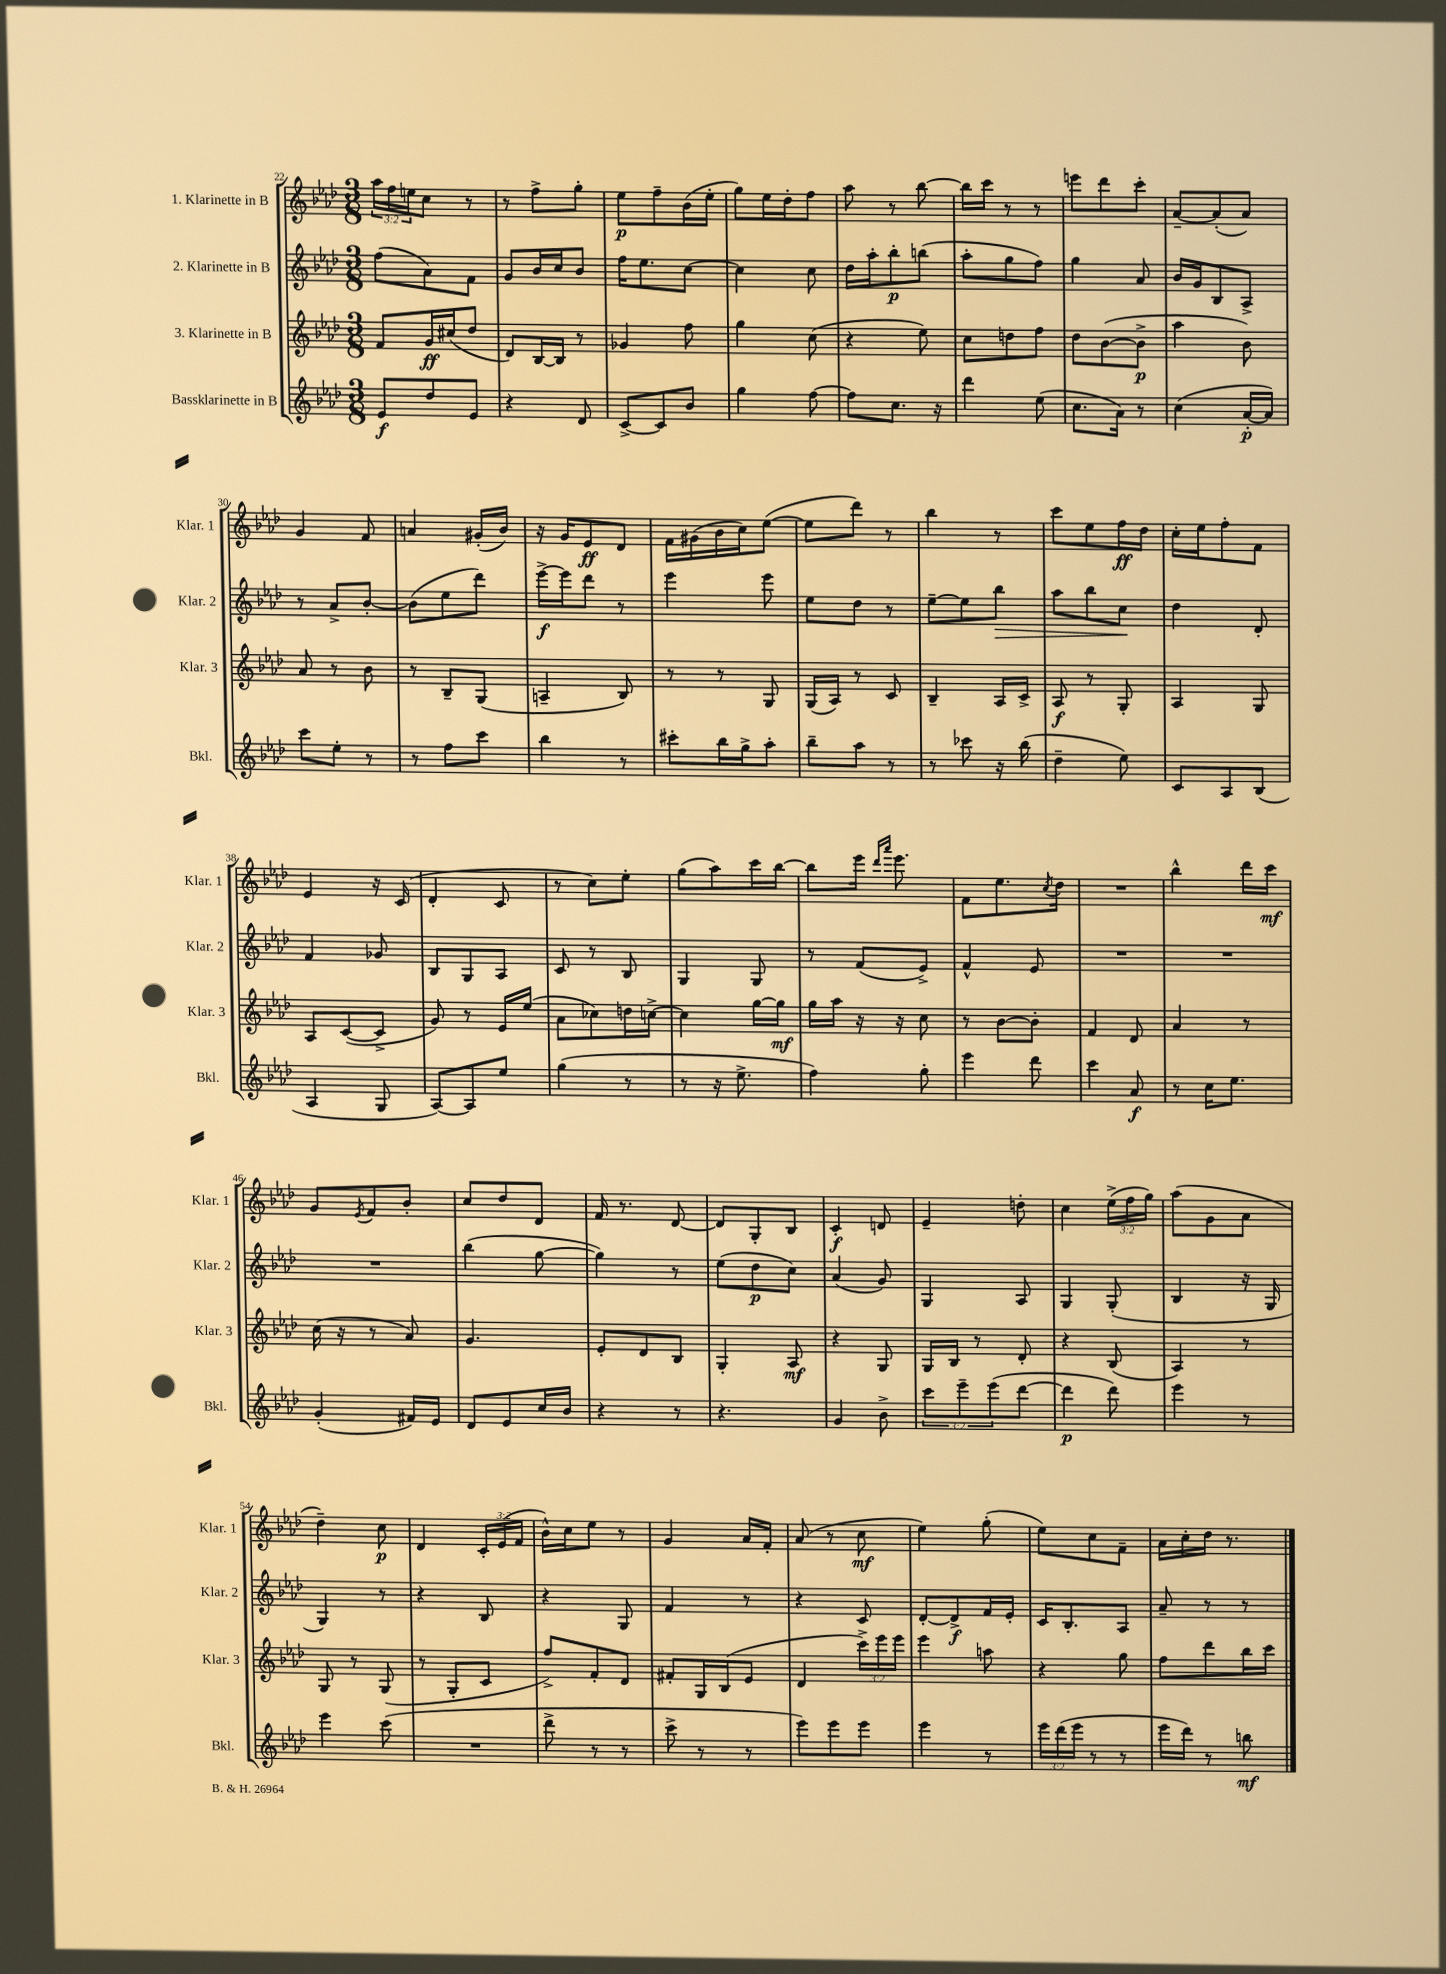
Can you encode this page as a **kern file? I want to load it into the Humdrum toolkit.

**kern	**dynam	**kern	**dynam	**kern	**dynam	**kern	**dynam
*part4	*part4	*part3	*part3	*part2	*part2	*part1	*part1
*staff4	*staff4	*staff3	*staff3	*staff2	*staff2	*staff1	*staff1
*I"Bassklarinette in B	*	*I"3. Klarinette in B	*	*I"2. Klarinette in B	*	*I"1. Klarinette in B	*
*I'Bkl.	*	*I'Klar. 3	*	*I'Klar. 2	*	*I'Klar. 1	*
*clefG2	*	*clefG2	*	*clefG2	*	*clefG2	*
*k[b-e-a-d-]	*	*k[b-e-a-d-]	*	*k[b-e-a-d-]	*	*k[b-e-a-d-]	*
*M3/8	*	*M3/8	*	*M3/8	*	*M3/8	*
=22	=22	=22	=22	=22	=22	=22	=22
8e-/L	f	8f/L	.	(8ff\L	.	24aa-\LL	.
.	.	.	.	.	.	24ff\	.
.	.	.	.	.	.	24een\J	.
8dd-/	.	16g/L	ff	8a-\)	.	8cc\J	.
.	.	(16cc#X/J	.	.	.	.	.
8e-/J	.	8dd-/J	.	8f\J	.	8r	.
=23	=23	=23	=23	=23	=23	=23	=23
4r	.	8d-/L)	.	8g/L	.	8r	.
.	.	[16B-/L	.	16b-/L	.	8ff^\L	.
.	.	16B-/JJ]	.	16cc/J	.	.	.
8d-/	.	8r	.	8b-/J	.	8gg'\J	.
=24	=24	=24	=24	=24	=24	=24	=24
[8c^/L	.	4g-X/	.	16ff\KL	.	8ee-\L	p
.	.	.	.	8.ee-\	.	.	.
8c/]	.	.	.	.	.	8ff~\	.
8b-/J	.	8ff\	.	[8cc\J	.	(16b-\L	.
.	.	.	.	.	.	16ee-'\JJ	.
=25	=25	=25	=25	=25	=25	=25	=25
4gg\	.	4gg\	.	4cc\]	.	8gg\L)	.
.	.	.	.	.	.	16ee-\L	.
.	.	.	.	.	.	16dd-'\J	.
[8ff\	.	(8cc\	.	8cc\	.	8ff\J	.
=26	=26	=26	=26	=26	=26	=26	=26
8ff\L]	.	4r	.	16dd-\LL	.	8aa-\	.
.	.	.	.	16aa-'\J	.	.	.
8.cc\J	.	.	.	8bb-'\	p	8r	.
.	.	8ee-\)	.	(8bbn\J	.	[8bb-\	.
16r	.	.	.	.	.	.	.
=27	=27	=27	=27	=27	=27	=27	=27
4ddd-\	.	8cc\L	.	8aa-'\L	.	16bb-\LL]	.
.	.	.	.	.	.	16ccc\JJ	.
.	.	8ddn\	.	8gg\	.	8r	.
(8ee-\	.	8ff\J	.	8ff\J)	.	8r	.
=28	=28	=28	=28	=28	=28	=28	=28
8.cc\L	.	8dd-\L	.	4gg\	.	8eeen\L	.
.	.	([8b-\	.	.	.	8ddd-\	.
16a-\Jk)	.	.	.	.	.	.	.
8r	.	8b-^\J]	p	8a-/	.	8ccc'\J	.
=29	=29	=29	=29	=29	=29	=29	=29
(4cc\	.	4aa-\	.	16b-/LL	.	[8a-~/L	.
.	.	.	.	16g/J	.	.	.
.	.	.	.	8B-/	.	(8a-'/]	.
[16a-'/LL	p	8b-\)	.	8A-^/J	.	8a-/J)	.
16a-/JJ])	.	.	.	.	.	.	.
!!LO:LB:g=z
=30	=30	=30	=30	=30	=30	=30	=30
8ccc\L	.	8a-/	.	8r	.	4g/	.
8ee-'\J	.	8r	.	8a-^/L	.	.	.
8r	.	8b-\	.	[8b-'/J	.	8f/	.
=31	=31	=31	=31	=31	=31	=31	=31
8r	.	8r	.	(8b-\L]	.	4an/	.
8ff\L	.	8B-~/L	.	8ee-\	.	.	.
8ccc\J	.	(8G/J	.	8ddd-\J)	.	(16g#X'/LL	.
.	.	.	.	.	.	16b-/JJ)	.
=32	=32	=32	=32	=32	=32	=32	=32
4bb-\	.	4An~/	.	[16eee-^\LL	f	16r	.
.	.	.	.	16eee-\J]	.	16g/KL	.
.	.	.	.	8ddd-\J	.	8e-/	ff
8r	.	8B-/)	.	8r	.	8d-/J	.
=33	=33	=33	=33	=33	=33	=33	=33
8ccc#X'\L	.	8r	.	4eee-\	.	16f\LL	.
.	.	.	.	.	.	(16g#X\	.
16bb-\L	.	8r	.	.	.	16b-\	.
16gg^\J	.	.	.	.	.	16cc\J)	.
8aa-'\J	.	8G/	.	8eee-\	.	([8ee-\J	.
=34	=34	=34	=34	=34	=34	=34	=34
8bb-~\L	.	(16G/LL	.	8ee-\L	.	8ee-\L]	.
.	.	16A-/JJ)	.	.	.	.	.
8aa-\J	.	8r	.	8dd-\J	.	8ddd-\J)	.
8r	.	8c/	.	8r	.	8r	.
=35	=35	=35	=35	=35	=35	=35	=35
8r	.	4B-~/	.	[8ee-~\L	.	4bb-\	.
8ccc-X\	.	.	.	8ee-\]	.	.	.
!	!	!	!	!	!LO:HP:b	!	!
16r	.	16A-/LL	.	8bb-\J	>	8r	.
(16bb-\	.	16c^/JJ	.	.	.	.	.
=36	=36	=36	=36	=36	=36	=36	=36
4dd-~\	.	8A-/	f	8aa-\L	.	8ccc\L	.
.	.	8r	.	8bb-\	.	8ee-\	.
8ee-\)	.	8G'/	.	8cc\J	.	16ff\L	ff
.	.	.	.	.	.	16dd-\JJ	.
.	.	.	.	.	]	.	.
=37	=37	=37	=37	=37	=37	=37	=37
8c/L	.	4A-/	.	4dd-\	.	16cc'\LL	.
.	.	.	.	.	.	16ee-\J	.
8A-/	.	.	.	.	.	8ff'\	.
(8B-/J	.	8G/	.	8d-'/	.	8f\J	.
!!LO:LB:g=z
=38	=38	=38	=38	=38	=38	=38	=38
4A-/	.	8A-/L	.	4f/	.	4e-/	.
.	.	([8c/	.	.	.	.	.
8G/	.	8c^/J]	.	8g-X/	.	16r	.
.	.	.	.	.	.	(16c/	.
=39	=39	=39	=39	=39	=39	=39	=39
[8A-/L)	.	8g/)	.	8B-/L	.	4d-'/	.
8A-/]	.	8r	.	8G/	.	.	.
8ee-/J	.	16e-/LL	.	8A-/J	.	8c/	.
.	.	(16ee-/JJ	.	.	.	.	.
=40	=40	=40	=40	=40	=40	=40	=40
(4gg\	.	8a-\L	.	8c/	.	8r	.
.	.	8cc-X\)	.	8r	.	8cc\L)	.
8r	.	16ddn\L	.	8B-/	.	8ee-'\J	.
.	.	[16ccn^\JJ	.	.	.	.	.
=41	=41	=41	=41	=41	=41	=41	=41
8r	.	4cc\]	.	4G/	.	(8gg\L	.
16r	.	.	.	.	.	8aa-\)	.
8.ee-^\	.	.	.	.	.	.	.
.	.	[16gg\LL	.	8G/	.	16ccc\L	.
.	.	16gg\JJ]	mf	.	.	[16bb-\JJ	.
=42	=42	=42	=42	=42	=42	=42	=42
4ff\)	.	16gg\LL	.	8r	.	8bb-\L]	.
.	.	16aa-\JJ	.	.	.	.	.
.	.	16r	.	(8f/L	.	16eee-\Jk	.
.	.	.	.	.	.	16qqddd-/LL	.
.	.	.	.	.	.	16qqaaa-/JJ	.
.	.	16r	.	.	.	8.eee-\	.
8gg'\	.	8cc\	.	8e-^/J)	.	.	.
=43	=43	=43	=43	=43	=43	=43	=43
4eee-\	.	8r	.	4f^^/	.	8f\L	.
.	.	[8b-\L	.	.	.	8.ee-\	.
8ddd-\	.	8b-'\J]	.	8e-/	.	.	.
.	.	.	.	.	.	8qcc/	.
.	.	.	.	.	.	16dd-\Jk	.
=44	=44	=44	=44	=44	=44	=44	=44
4ccc\	.	4f/	.	4.r	.	4.r	.
8a-/	f	8d-/	.	.	.	.	.
=45	=45	=45	=45	=45	=45	=45	=45
8r	.	4a-/	.	4.r	.	4bb-^^\	.
16cc\KL	.	.	.	.	.	.	.
8.ee-\J	.	.	.	.	.	.	.
.	.	8r	.	.	.	16ddd-\LL	.
.	.	.	.	.	.	16ccc\JJ	mf
!!LO:LB:g=z
=46	=46	=46	=46	=46	=46	=46	=46
(4g'/	.	(16cc\	.	4.r	.	8g/L	.
.	.	16r	.	.	.	.	.
.	.	.	.	.	.	8qe-/	.
.	.	8r	.	.	.	8f/	.
16f#X/LL)	.	8a-/)	.	.	.	8b-'/J	.
16e-/JJ	.	.	.	.	.	.	.
=47	=47	=47	=47	=47	=47	=47	=47
8d-/L	.	4.g/	.	(4bb-\	.	8cc/L	.
8e-/	.	.	.	.	.	8dd-/	.
16cc/L	.	.	.	[8gg\	.	8d-/J	.
16b-/JJ	.	.	.	.	.	.	.
=48	=48	=48	=48	=48	=48	=48	=48
4r	.	8e-'/L	.	4gg\])	.	16f/	.
.	.	.	.	.	.	8.r	.
.	.	8d-/	.	.	.	.	.
8r	.	8B-/J	.	8r	.	[8d-/	.
=49	=49	=49	=49	=49	=49	=49	=49
4.r	.	4G'/	.	(8ee-\L	.	8d-/L]	.
.	.	.	.	8dd-\	p	8G'/	.
.	.	8A-/	mf	8cc\J)	.	8B-/J	.
=50	=50	=50	=50	=50	=50	=50	=50
4g/	.	4r	.	(4a-/	.	4c'/	f
8b-^\	.	8G/	.	8g/)	.	8dn/	.
=51	=51	=51	=51	=51	=51	=51	=51
12ccc\L	.	16G/LL	.	4G/	.	4e-~/	.
.	.	16B-/JJ	.	.	.	.	.
12eee-~\	.	.	.	.	.	.	.
.	.	8r	.	.	.	.	.
(12eee-\	.	.	.	.	.	.	.
[8ddd-\J	.	8d-'/	.	8A-/	.	8ddn'\	.
=52	=52	=52	=52	=52	=52	=52	=52
4ddd-\]	p	4r	.	4G/	.	4cc\	.
8ddd-\)	.	(8B-/	.	(8G'/	.	(24ee-^\LL	.
.	.	.	.	.	.	24ff\	.
.	.	.	.	.	.	24gg\JJ)	.
=53	=53	=53	=53	=53	=53	=53	=53
4eee-\	.	4A-/)	.	4B-/	.	(8aa-\L	.
.	.	.	.	.	.	8g\	.
8r	.	8r	.	16r	.	8a-\J	.
.	.	.	.	16G/	.	.	.
!!LO:LB:g=z
=54	=54	=54	=54	=54	=54	=54	=54
4eee-\	.	8G/	.	4G/)	.	4dd-~\)	.
.	.	8r	.	.	.	.	.
(8ccc\	.	(8G/	.	8r	.	8cc\	p
=55	=55	=55	=55	=55	=55	=55	=55
4.r	.	8r	.	4r	.	4d-/	.
.	.	8G'/L	.	.	.	.	.
.	.	8c/J	.	8B-/	.	24c'/LL	.
.	.	.	.	.	.	(24e-/	.
.	.	.	.	.	.	24f/JJ	.
=56	=56	=56	=56	=56	=56	=56	=56
8ddd-^\	.	8ff^/L)	.	4r	.	16b-^^\LL)	.
.	.	.	.	.	.	16cc\J	.
8r	.	8f'/	.	.	.	8ee-\J	.
8r	.	8d-/J	.	8G/	.	8r	.
=57	=57	=57	=57	=57	=57	=57	=57
8ccc^\	.	8f#X'/L	.	4f/	.	4g/	.
8r	.	16G/L	.	.	.	.	.
.	.	(16B-/J	.	.	.	.	.
8r	.	8e-/J	.	8r	.	16a-/LL	.
.	.	.	.	.	.	16f'/JJ	.
=58	=58	=58	=58	=58	=58	=58	=58
8eee-\L)	.	4d-/	.	4r	.	(8a-/	.
8eee-\	.	.	.	.	.	8r	.
8eee-\J	.	24ccc^\LL)	.	8c/	.	8cc\	mf
.	.	24eee-\	.	.	.	.	.
.	.	24eee-\JJ	.	.	.	.	.
=59	=59	=59	=59	=59	=59	=59	=59
4eee-\	.	4eee-\	.	[8d-'/L	.	4ee-\)	.
.	.	.	.	8d-^/]	f	.	.
8r	.	8aan\	.	16f/L	.	(8gg'\	.
.	.	.	.	16e-'/JJ	.	.	.
=60	=60	=60	=60	=60	=60	=60	=60
24eee-\LL	.	4r	.	16c/KL	.	8ee-\L)	.
(24ddd-\	.	.	.	.	.	.	.
.	.	.	.	8.B-'/	.	.	.
24eee-\JJ	.	.	.	.	.	.	.
8r	.	.	.	.	.	8cc\	.
8r	.	8gg\	.	8A-/J	.	8f~\J	.
=61	=61	=61	=61	=61	=61	=61	=61
16eee-\LL	.	8ff\L	.	8a-~/	.	16a-\LL	.
16ddd-\JJ)	.	.	.	.	.	16cc'\	.
8r	.	8ddd-\	.	8r	.	16dd-\JJ	.
.	.	.	.	.	.	8.r	.
8bbn\	mf	16bb-\L	.	8r	.	.	.
.	.	16ccc\JJ	.	.	.	.	.
==	==	==	==	==	==	==	==
*-	*-	*-	*-	*-	*-	*-	*-
